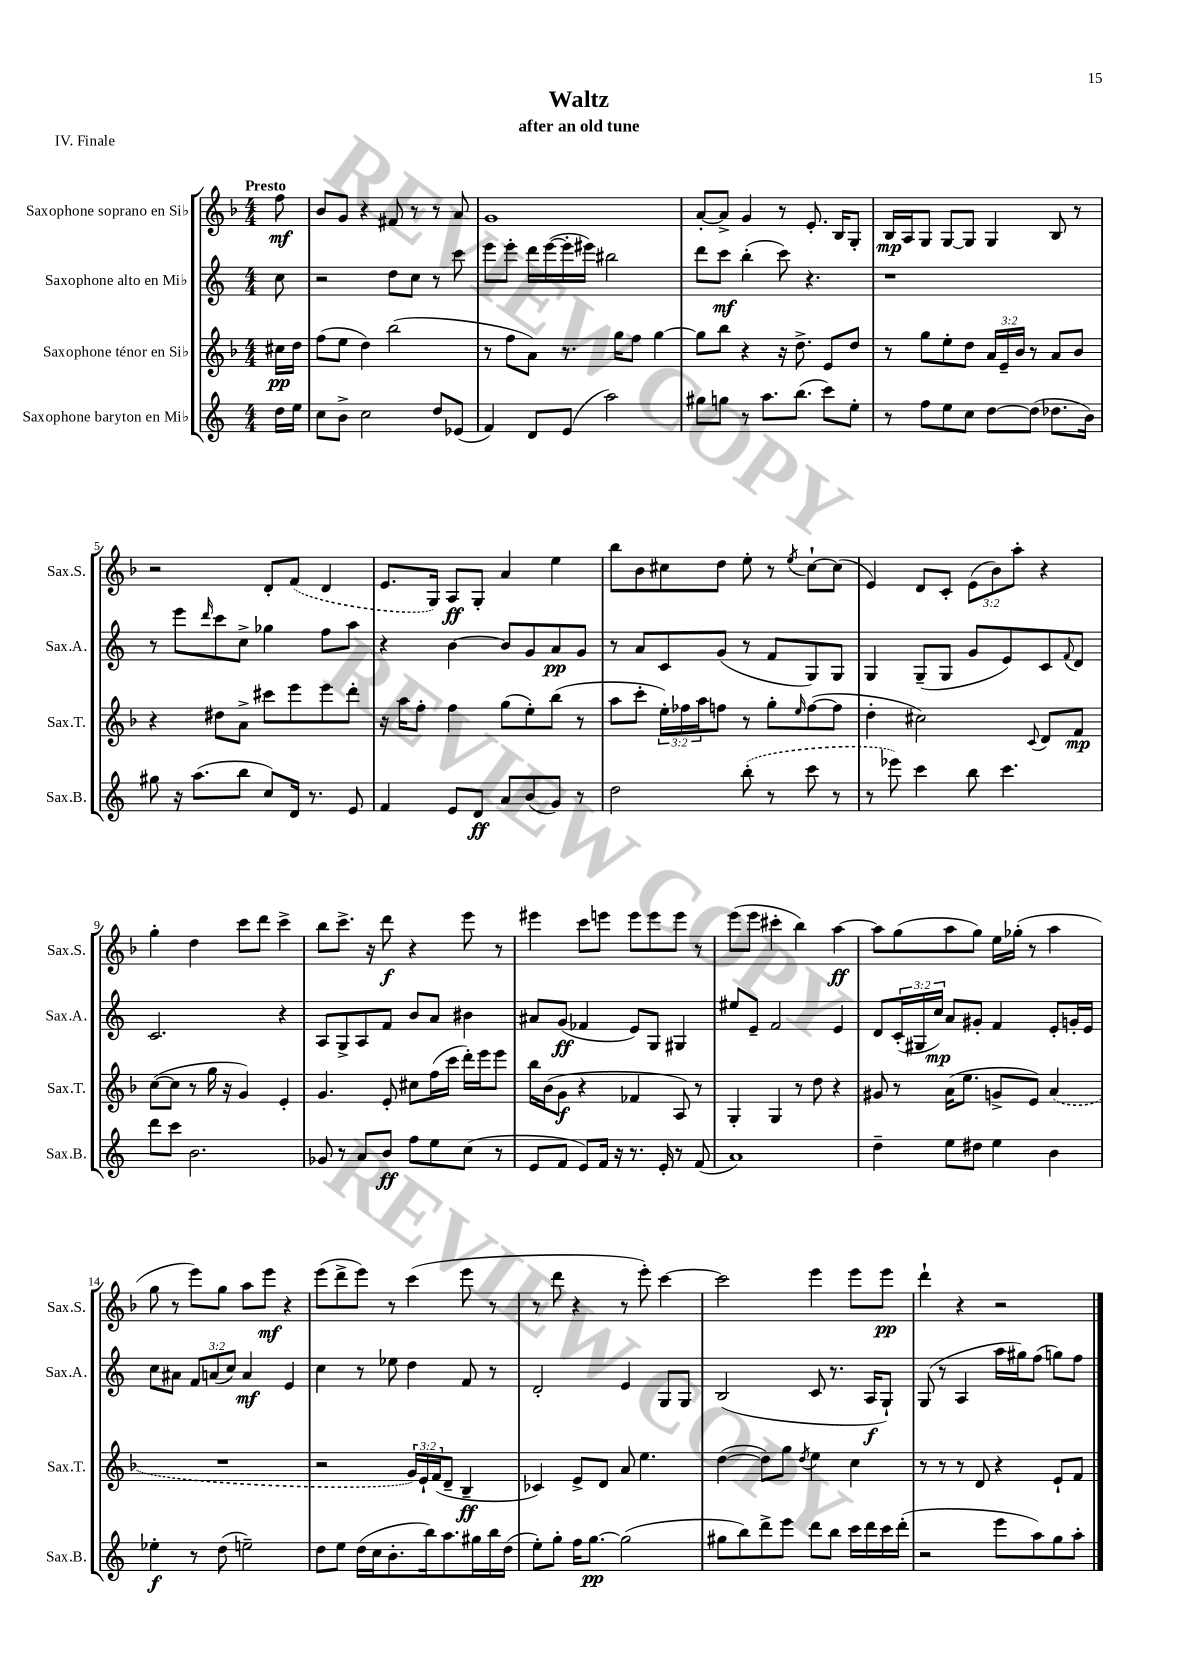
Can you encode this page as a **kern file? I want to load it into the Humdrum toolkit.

**kern	**dynam	**kern	**dynam	**kern	**dynam	**kern	**dynam
*part4	*part4	*part3	*part3	*part2	*part2	*part1	*part1
*staff4	*staff4	*staff3	*staff3	*staff2	*staff2	*staff1	*staff1
*I"Saxophone baryton en Mi♭	*	*I"Saxophone ténor en Si♭	*	*I"Saxophone alto en Mi♭	*	*I"Saxophone soprano en Si♭	*
*I'Sax.B.	*	*I'Sax.T.	*	*I'Sax.A.	*	*I'Sax.S.	*
*clefG2	*	*clefG2	*	*clefG2	*	*clefG2	*
*k[]	*	*k[b-]	*	*k[]	*	*k[b-]	*
*M4/4	*	*M4/4	*	*M4/4	*	*M4/4	*
=	=	=	=	=	=	=	=
!	!	!	!	!	!	!LO:TX:a:B:t=Presto	!
16dd\LL	.	16cc#X\LL	pp	8cc\	.	8ff\	mf
16ee\JJ	.	16dd\JJ	.	.	.	.	.
=1	=1	=1	=1	=1	=1	=1	=1
8cc\L	.	(8ff\L	.	2r	.	8b-/L	.
8b^\J	.	8ee\J	.	.	.	8g/J	.
2cc\	.	4dd\)	.	.	.	4r	.
.	.	(2bb-\	.	8dd\L	.	8f#X/	.
.	.	.	.	8cc\J	.	8r	.
8dd/L	.	.	.	8r	.	8r	.
(8e-X/J	.	.	.	8ccc\	.	8a/	.
=2	=2	=2	=2	=2	=2	=2	=2
4f/)	.	8r	.	8eee\L	.	1g	.
.	.	8ff\L	.	8eee'\J	.	.	.
8d/L	.	8a\J)	.	16ddd\LL	.	.	.
.	.	.	.	([16eee\	.	.	.
(8e/J	.	8.r	.	16eee'\]	.	.	.
.	.	.	.	16eee#X\JJ)	.	.	.
2aa\)	.	.	.	2bb#X\	.	.	.
.	.	16gg\KL	.	.	.	.	.
.	.	8ff\J	.	.	.	.	.
.	.	[4gg\	.	.	.	.	.
=3	=3	=3	=3	=3	=3	=3	=3
8gg#X\L	.	8gg\L]	.	8ddd\L	.	[8a'/L	.
8ggn\J	.	8bb-\J	.	8ccc\J	mf	8a^/J]	.
8r	.	4r	.	(4bb'\	.	4g/	.
8.aa\L	.	.	.	.	.	.	.
.	.	16r	.	8ccc\)	.	8r	.
(8.bb\J	.	8.dd^\	.	.	.	.	.
.	.	.	.	4.r	.	8.e'/	.
8ccc\L)	.	8e/L	.	.	.	.	.
.	.	.	.	.	.	16B-/KL	.
8ee'\J	.	8dd/J	.	.	.	8G'/J	.
=4	=4	=4	=4	=4	=4	=4	=4
8r	.	8r	.	1r	.	16B-/LL	mp
.	.	.	.	.	.	16A/J	.
8ff\L	.	8gg\L	.	.	.	8G/J	.
8ee\	.	8ee'\	.	.	.	[8G/L	.
8cc\J	.	8dd\J	.	.	.	8G/J]	.
[8dd\L	.	24a/LL	.	.	.	4G/	.
.	.	24e~/	.	.	.	.	.
.	.	24b-/JJ	.	.	.	.	.
(8dd\J]	.	8r	.	.	.	.	.
8.dd-X\L	.	8a/L	.	.	.	8B-/	.
.	.	8b-/J	.	.	.	8r	.
16b\Jk)	.	.	.	.	.	.	.
!!LO:LB:g=z
=5	=5	=5	=5	=5	=5	=5	=5
8gg#X\	.	4r	.	8r	.	2r	.
16r	.	.	.	8eee\L	.	.	.
(8.aa\L	.	.	.	.	.	.	.
.	.	.	.	16qqddd/	.	.	.
.	.	8dd#X\L	.	8ccc\	.	.	.
8bb\J	.	8a^\J	.	8cc^\J	.	.	.
8cc/L)	.	8ccc#X\L	.	4gg-X\	.	8d'/L	.
16d/Jk	.	8eee\	.	.	.	(8f/J	.
8.r	.	.	.	.	.	.	.
.	.	8eee\	.	8ff\L	.	4d/	.
8e/	.	8ddd'\J	.	8aa\J	.	.	.
=6	=6	=6	=6	=6	=6	=6	=6
4f/	.	16r	.	4r	.	8.e/L	.
.	.	16aa\KL	.	.	.	.	.
.	.	8ff'\J	.	.	.	.	.
.	.	.	.	.	.	16G/Jk)	.
8e/L	.	4ff\	.	[4b\	.	8A/L	ff
8d/J	ff	.	.	.	.	8G'/J	.
8a/L	.	(8gg\L	.	8b/L]	.	4a/	.
(8b/	.	8ee'\)	.	8g/	.	.	.
8g/J)	.	(8bb-\J	.	8a/	pp	4ee\	.
8r	.	8r	.	8g/J	.	.	.
=7	=7	=7	=7	=7	=7	=7	=7
2dd\	.	8aa\L	.	8r	.	8bb-\L	.
.	.	8ccc'\J	.	8a/L	.	8b-\	.
.	.	24ee'\LL)	.	8c/	.	8cc#X\	.
.	.	24ff-X\	.	.	.	.	.
.	.	24aa\J	.	.	.	.	.
.	.	8ffn\J	.	(8g/J	.	8dd\J	.
(8bb'\	.	8r	.	8r	.	8ee'\	.
8r	.	8gg'\L	.	8f/L	.	8r	.
.	.	16qqee/	.	.	.	8qee/	.
8ccc\	.	([8ff\	.	8G/)	.	[8cc#`\L	.
8r	.	8ff\J]	.	8G/J	.	(8cc#\J]	.
=8	=8	=8	=8	=8	=8	=8	=8
8r	.	4dd'\	.	4G/	.	4e/)	.
8eee-X\)	.	.	.	.	.	.	.
4ccc\	.	2cc#X\)	.	(8G~/L	.	8d/L	.
.	.	.	.	8G/J	.	8c'/J	.
8bb\	.	.	.	8g/L	.	(12e\L	.
.	.	.	.	.	.	12b-\)	.
4.ccc\	.	.	.	8e/)	.	.	.
.	.	.	.	.	.	12aa'\J	.
.	.	8qqc/	.	.	.	.	.
.	.	8d/L	.	8c/	.	4r	.
.	.	.	.	8qqf/	.	.	.
.	.	8f/J	mp	8d/J	.	.	.
!!LO:LB:g=z
=9	=9	=9	=9	=9	=9	=9	=9
8ddd\L	.	([8cc\L	.	2.c/	.	4gg'\	.
8ccc\J	.	8cc\J]	.	.	.	.	.
2.b\	.	8r	.	.	.	4dd\	.
.	.	16gg\	.	.	.	.	.
.	.	16r	.	.	.	.	.
.	.	4g/)	.	.	.	8ccc\L	.
.	.	.	.	.	.	8ddd\J	.
.	.	4e'/	.	4r	.	4ccc^\	.
=10	=10	=10	=10	=10	=10	=10	=10
8g-X/	.	4.g/	.	8A/L	.	8bb-\L	.
8r	.	.	.	8G^/	.	8.ccc^\J	.
8a/L	.	.	.	8A/	.	.	.
.	.	.	.	.	.	16r	.
8b/J	ff	8e'/	.	8f/J	.	8ddd\	f
8ff\L	.	8cc#X\L	.	8b/L	.	4r	.
8ee\	.	(16ff\L	.	8a/J	.	.	.
.	.	16ccc\JJ	.	.	.	.	.
(8cc\J	.	16ddd'\LL)	.	4b#X\	.	8eee\	.
.	.	16eee\J	.	.	.	.	.
8r	.	8eee\J	.	.	.	8r	.
=11	=11	=11	=11	=11	=11	=11	=11
8e/L	.	16bb-\LL	.	8a#X/L	.	4eee#X\	.
.	.	(16b-\J	.	.	.	.	.
8f/J	.	8g\J	f	(8g/J	ff	.	.
8e/L)	.	4r	.	4f-X/	.	8ccc\L	.
16f/Jk	.	.	.	.	.	8eeen\J	.
16r	.	.	.	.	.	.	.
8.r	.	4f-X/	.	8e/L)	.	8eee\L	.
.	.	.	.	8G/J	.	8eee\	.
16e'/	.	.	.	.	.	.	.
8r	.	8A/)	.	4G#X/	.	8eee\J	.
(8f/	.	8r	.	.	.	8r	.
=12	=12	=12	=12	=12	=12	=12	=12
1a)	.	4G'/	.	8ee#X/L	.	(8eee\L	.
.	.	.	.	8e~/J	.	8eee\J	.
.	.	4G/	.	2f/	.	4ccc#X'\	.
.	.	8r	.	.	.	4bb-\)	.
.	.	8dd\	.	.	.	.	.
.	.	4r	.	4e/	.	[4aa\	ff
=13	=13	=13	=13	=13	=13	=13	=13
4dd~\	.	8g#X/	.	8d/L	.	8aa\L]	.
.	.	8r	.	(24c'/L	.	(8gg\	.
.	.	.	.	24G#X/	.	.	.
.	.	.	.	24cc/JJ)	mp	.	.
8ee\L	.	(16a\KL	.	8a/L	.	8aa\	.
.	.	8.ee\J	.	.	.	.	.
8dd#X\J	.	.	.	8g#X'/J	.	8gg\J)	.
4ee\	.	8gn^/L	.	4f/	.	16ee\LL	.
.	.	.	.	.	.	(16gg-X'\JJ	.
.	.	8e/J)	.	.	.	8r	.
4b\	.	(4a/	.	8e'/L	.	4aa\	.
.	.	.	.	16gn'/L	.	.	.
.	.	.	.	16e/JJ	.	.	.
!!LO:LB:g=z
=14	=14	=14	=14	=14	=14	=14	=14
4ee-X'\	f	1r	.	8cc\L	.	8gg\	.
.	.	.	.	8a#X\J	.	8r	.
8r	.	.	.	12f/L	.	8eee\L)	.
.	.	.	.	(12an/	.	.	.
(8dd\	.	.	.	.	.	8gg\J	.
.	.	.	.	12cc/J)	.	.	.
2een~\)	.	.	.	4a/	mf	8aa\L	.
.	.	.	.	.	.	8eee\J	mf
.	.	.	.	4e/	.	4r	.
=15	=15	=15	=15	=15	=15	=15	=15
8dd\L	.	2r	.	4cc\	.	(8eee\L	.
8ee\J	.	.	.	.	.	8ddd^\	.
(16dd\LL	.	.	.	8r	.	8eee\J)	.
16cc\J	.	.	.	.	.	.	.
8.b'\	.	.	.	8ee-X\	.	8r	.
.	.	24g/LL)	.	4dd\	.	(4ccc\	.
.	.	24e`/	.	.	.	.	.
16bb\k)	.	.	.	.	.	.	.
.	.	(24f/J	.	.	.	.	.
8.aa\	.	8d~/J	.	.	.	.	.
.	.	4B-~/	ff	8f/	.	8eee\	.
16gg#X\L	.	.	.	.	.	.	.
16bb\	.	.	.	8r	.	8r	.
(16dd\JJ	.	.	.	.	.	.	.
=16	=16	=16	=16	=16	=16	=16	=16
8ee'\L)	.	4c-X/)	.	2d'/	.	8r	.
8gg'\J	.	.	.	.	.	8ddd\	.
16ff\KL	.	8e^/L	.	.	.	4r	.
[8.gg\J	pp	.	.	.	.	.	.
.	.	8d/J	.	.	.	.	.
(2gg\]	.	8a/	.	4e/	.	8r	.
.	.	4.ee\	.	.	.	8eee'\)	.
.	.	.	.	8G/L	.	[4ccc\	.
.	.	.	.	8G/J	.	.	.
=17	=17	=17	=17	=17	=17	=17	=17
8gg#X\L	.	([4dd\	.	(2B/	.	2ccc\]	.
8bb\)	.	.	.	.	.	.	.
8ddd^\	.	8dd\L])	.	.	.	.	.
8eee\J	.	8gg\J	.	.	.	.	.
.	.	8qdd/	.	.	.	.	.
8ddd\L	.	4ee\	.	8c/	.	4eee\	.
8bb\J	.	.	.	8.r	.	.	.
16ccc\LL	.	4cc\	.	.	.	8eee\L	.
16ddd\	.	.	.	16A/KL	f	.	.
16ccc\	.	.	.	8G`/J)	.	8eee\J	pp
(16ddd'\JJ	.	.	.	.	.	.	.
=18	=18	=18	=18	=18	=18	=18	=18
2r	.	8r	.	(8G/	.	4ddd`\	.
.	.	8r	.	8r	.	.	.
.	.	8r	.	4A/	.	4r	.
.	.	8d/	.	.	.	.	.
8eee\L	.	4r	.	16aa\LL	.	2r	.
.	.	.	.	16gg#X\J)	.	.	.
8aa\)	.	.	.	(8ff\J	.	.	.
8gg\	.	8e`/L	.	8ggn\L)	.	.	.
8aa'\J	.	8f/J	.	8ff\J	.	.	.
==	==	==	==	==	==	==	==
*-	*-	*-	*-	*-	*-	*-	*-
